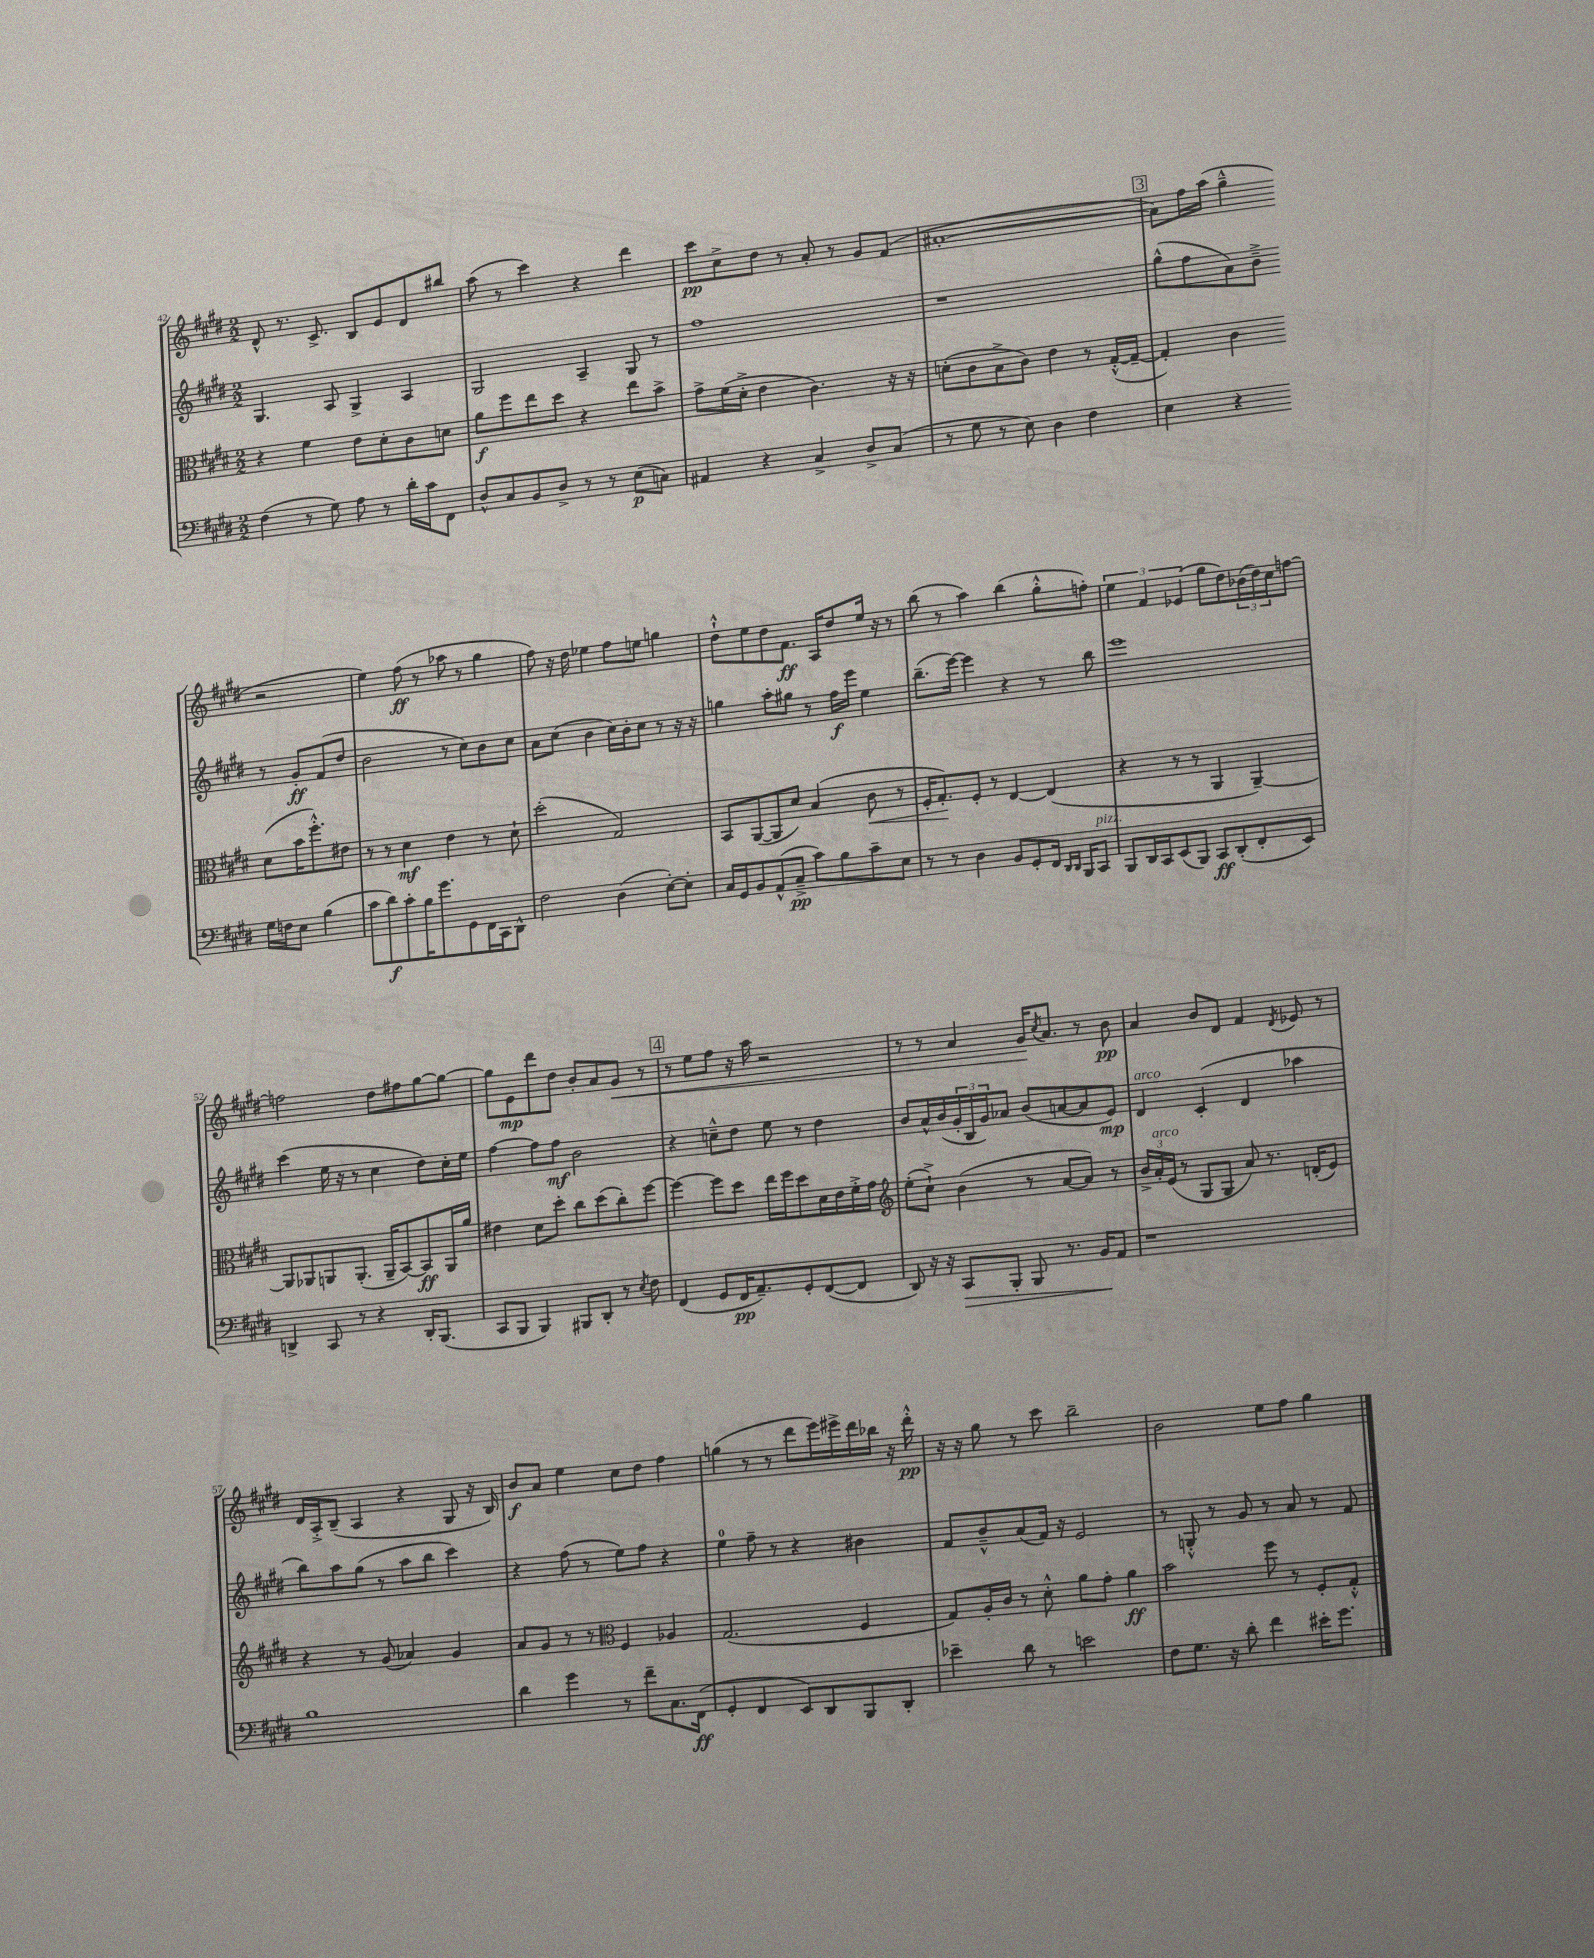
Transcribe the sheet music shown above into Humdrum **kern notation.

**kern	**dynam	**kern	**dynam	**kern	**dynam	**kern	**dynam
*part4	*part4	*part3	*part3	*part2	*part2	*part1	*part1
*staff4	*staff4	*staff3	*staff3	*staff2	*staff2	*staff1	*staff1
*clefF4	*	*clefC3	*	*clefG2	*	*clefG2	*
*k[f#c#g#d#]	*	*k[f#c#g#d#]	*	*k[f#c#g#d#]	*	*k[f#c#g#d#]	*
*M2/2	*	*M2/2	*	*M2/2	*	*M2/2	*
=42	=42	=42	=42	=42	=42	=42	=42
(4F#\	.	4r	.	4.G#/	.	8d#^^/	.
.	.	.	.	.	.	8.r	.
8r	.	4f#\	.	.	.	.	.
.	.	.	.	.	.	8.c#^/	.
8G#\)	.	.	.	8A/	.	.	.
8A\	.	8e\L	.	4G#^/	.	8B/L	.
8r	.	8d#'\	.	.	.	8e/	.
16d#'\LL	.	8c#\	.	4A/	.	8d#/	.
16c#\J	.	.	.	.	.	.	.
8FF#\J	.	8dn\J	.	.	.	8bb#X/J	.
=43	=43	=43	=43	=43	=43	=43	=43
8D#^^/L	.	8a\L	f	2G#/	.	(8aa\	.
8C#/	.	8ff#\	.	.	.	8r	.
8BB/	.	8ee\	.	.	.	4ccc#\)	.
8D#^/J	.	8dd#\J	.	.	.	.	.
8r	.	4r	.	4A~/	.	4r	.
8r	.	.	.	.	.	.	.
(8E\L	p	8ee\L	.	8G#/	.	4ddd#\	.
8Cn\J)	.	8b^\J	.	8r	.	.	.
=44	=44	=44	=44	=44	=44	=44	=44
4AA#X/	.	8g#^\L	.	1ff#	.	8ccc#\L	pp
.	.	(16f#\L	.	.	.	8cc#^\	.
.	.	16d#'^\JJ	.	.	.	.	.
4r	.	4e\	.	.	.	8dd#\J	.
.	.	.	.	.	.	8r	.
4C#^/	.	4.c#\)	.	.	.	8a'/	.
.	.	.	.	.	.	8r	.
8D#^/L	.	.	.	.	.	8g#/L	.
(8C#/J	.	16r	.	.	.	(8f#/J	.
.	.	16r	.	.	.	.	.
=45	=45	=45	=45	=45	=45	=45	=45
8r	.	(8dn'\L	.	1r	.	[1a#X'	.
8G#\	.	8c#\	.	.	.	.	.
8r	.	8B^\	.	.	.	.	.
8E\)	.	8c#\J)	.	.	.	.	.
4D#\	.	4e\	.	.	.	.	.
4F#\	.	8r	.	.	.	.	.
.	.	([16G#'^^/LL	.	.	.	.	.
.	.	16G#~/JJ_	.	.	.	.	.
!!LO:REH:place=s1:t=3
=46	=46	=46	=46	=46	=46	=46	=46
4E\	.	4G#'/])	.	(8gg#^^\L	.	8a#\L])	.
.	.	.	.	8ff#\	.	16ff#\L	.
.	.	.	.	.	.	(16aa\JJ	.
4r	.	4c#\	.	8a\)	.	4gg#~^^\	.
.	.	.	.	8b~^\J	.	.	.
16G#\LL	.	(8d#\L	.	8r	.	2r	.
16Fn\J	.	.	.	.	.	.	.
8E\J	.	16b\K	.	8g#'/L	ff	.	.
.	.	8.ff#'^^\)	.	.	.	.	.
(4B\	.	.	.	(8f#/	.	.	.
.	.	8e#X\J	.	8dd#/J	.	.	.
!!LO:LB:g=z
=47	=47	=47	=47	=47	=47	=47	=47
8c#\L	.	8r	.	2b\	.	4ee\)	.
8d#\)	f	8r	.	.	.	.	.
8c#'\	.	4d#\	mf	.	.	(8ff#\	ff
16B\K	.	.	.	.	.	8r	.
8.g#\	.	.	.	.	.	.	.
.	.	4e\	.	8r	.	8aa-X\	.
8GG#\	.	.	.	8cc#\L)	.	8r	.
16FF#\L	.	8r	.	8b\	.	4gg#\	.
16CC#\J	.	.	.	.	.	.	.
8DD#^^\J	.	8d#`\	.	8cc#\J	.	.	.
=48	=48	=48	=48	=48	=48	=48	=48
2F#\	.	(2dd#'\	.	8a\L	.	8ff#\)	.
.	.	.	.	(8cc#\J	.	16r	.
.	.	.	.	.	.	16dd#\	.
.	.	.	.	4b\	.	4ee-X\	.
(4D#\	.	2G#/)	.	16cc#\LL)	.	8ff#\L	.
.	.	.	.	16b'\J	.	.	.
.	.	.	.	8cc#\J	.	8een\J	.
[8E'\L)	.	.	.	8r	.	4ggn\	.
8E'\J]	.	.	.	16r	.	.	.
.	.	.	.	16r	.	.	.
=49	=49	=49	=49	=49	=49	=49	=49
16C#/LL	.	8BB/L	.	4ggn\	.	8dd#`^^\L	.
16GG#/J	.	.	.	.	.	.	.
8BB/	.	([8AA/	.	.	.	8ee\	.
(8AA^^/	.	8AA/]	.	8aa'\L	.	8dd#\	.
8C#~^/J	pp	8d#/J)	.	8gg#X\J	.	8.f#\J	ff
8c#\L)	.	(4B/	.	8r	.	.	.
.	.	.	.	.	.	16A/KL	.
8B\	.	.	.	16ff#\LL	f	8dd#/	.
.	.	.	.	16eee\JJ	.	.	.
!	!	!	!LO:HP:b	!	!	!	!
8c#~\	.	8c#\	<	4ee\	.	16ee/Jk	.
.	.	.	.	.	.	16r	.
8E\J	.	8r	.	.	.	8r	.
=50	=50	=50	=50	=50	=50	=50	=50
8r	.	16F#'/KL	.	(8.bb~\L	.	(8bb\	.
.	.	8.G#'/)	.	.	.	.	.
8r	.	.	.	.	.	8r	.
.	.	.	.	[16eee\Jk)	.	.	.
4D#\	.	8F#'/J	[	4eee\]	.	4aa\)	.
.	.	8r	.	.	.	.	.
8BB/L	.	[4E/	.	4r	.	(4bb\	.
8GG#'/	.	.	.	.	.	.	.
16FF#/Jk	.	(4E/]	.	8r	.	8gg#'^^\L	.
16qqDD#/LL	.	.	.	.	.	.	.
16qqDD#/JJ	.	.	.	.	.	.	.
16BBB/KL	.	.	.	.	.	.	.
!LO:TX:a:i:t=pizz.	!	!	!	!	!	!	!
8CC#/J	.	.	.	8bb\	.	8ffn'\J)	.
=51	=51	=51	=51	=51	=51	=51	=51
8BBB/L	.	4r	.	1eee	.	6ee\	.
16DD#/L	.	.	.	.	.	.	.
.	.	.	.	.	.	6f#/	.
16CC#/J	.	.	.	.	.	.	.
(8EE/	.	8r	.	.	.	.	.
.	.	.	.	.	.	(6e-X/	.
8BBB/J)	.	8r	.	.	.	.	.
8CC#/L	ff	4AA/	.	.	.	8gg#\L	.
(8DD#'/	.	.	.	.	.	8dd#\)	.
8FF#'/	.	[4AA~/)	.	.	.	(24b-X\L	.
.	.	.	.	.	.	24dd#\)	.
.	.	.	.	.	.	24cc#\J	.
8EE/J)	.	.	.	.	.	[8ffn\J	.
!!LO:LB:g=z
=52	=52	=52	=52	=52	=52	=52	=52
4DDn^/	.	8AA/L]	.	(4ccc#\	.	2ffn\]	.
.	.	8AA-X/	.	.	.	.	.
8CC#/	.	8AAn/	.	16ee\	.	.	.
.	.	.	.	16r	.	.	.
8r	.	(8.AA'/J	.	8r	.	.	.
4r	.	.	.	4cc#\	.	8dd#\L	.
.	.	16AA~/KL	.	.	.	.	.
.	.	[8BB/)	.	.	.	8ff#X\	.
16DD'/KL	.	8BB/]	ff	8dd#\L)	.	[8gg#\	.
(8.BBB/J	.	.	.	.	.	.	.
.	.	16AA/L	.	16cc#'\L	.	8gg#\J_	.
.	.	16a/JJ	.	16ee\JJ	.	.	.
=53	=53	=53	=53	=53	=53	=53	=53
8CC#/L	.	4e#X\	.	[4ff#\	.	8gg#\L]	.
8BBB/J	.	.	.	.	.	8e\	mp
4BBB/)	.	8d#\L	.	8ff#\L]	.	8ddd#\	.
.	.	8dd#'\J	.	8ff#\J	mf	8dd#\J	.
8BBB#X/L	.	8cc#\L	.	2b\	.	8b'/L	.
8DD#'/J	.	(8dd#\	.	.	.	8a/	.
!	!	!	!	!	!	!	!LO:HP:b
8r	.	8cc#'\)	.	.	.	8g#/J	<
8qE/	.	.	.	.	.	.	.
8F#\	.	[8ff#\J	.	.	.	8r	.
!!LO:REH:place=s1:t=4
=54	=54	=54	=54	=54	=54	=54	=54
(4FF#/	.	4ff#\_	.	4r	.	8r	.
.	.	.	.	.	.	8ee\L	.
8GG#/L	.	8ff#\L]	.	8ccn~^^\L	.	8ff#\J	.
16FF#/K	pp	8dd#\J	.	8dd#\J	.	16r	.
8.AA~/)	.	.	.	.	.	16aa\	.
.	.	16ee\LL	.	8ee\	.	2r	.
.	.	16ff#\J	.	.	.	.	.
8GG#'/	.	8dd#\	.	8r	.	.	.
([8FF#/	.	16d#\L	.	4dd#\	.	.	.
.	.	16e\	.	.	.	.	.
8FF#/J]	.	16f#'^\	.	.	.	.	.
.	.	16g#\JJ	.	.	.	.	.
=55	=55	=55	=55	=55	=55	=55	=55
*	*	*clefG2	*	*	*	*	*
8DD#/)	.	(8ee'\L	.	8b/L	.	8r	.
16r	.	8cc#`^\J)	.	16a^^/L	.	8r	.
16r	.	.	.	(16b/	.	.	.
!	!LO:HP:b	!	!	!	!	!	!
8CC#/L	>	(4b\	.	24g#'/	.	4a/	.
.	.	.	.	24B/	.	.	.
.	.	.	.	24g#/J)	.	.	.
8BBB'/J	.	.	.	8a-X/J	.	.	.
8BBB/	.	8r	.	(8b/L	.	16g#/KL	.
.	.	.	.	.	.	8qcc#/	.
.	.	.	.	.	.	8.a/J	[
8.r	.	[8a/L	.	[8an/	.	.	.
.	.	8a/J])	.	8a/]	.	8r	.
16BB/KL	.	.	.	.	.	.	.
8AA/J	]	8r	.	8e/J)	mp	8b\	pp
=56	=56	=56	=56	=56	=56	=56	=56
!	!	!	!	!LO:TX:a:i:t=arco	!	!	!
1r	.	24b^/LL	.	4d#/	.	4a/	.
!	!	!LO:TX:a:i:t=arco	!	!	!	!	!
.	.	24a'/	.	.	.	.	.
.	.	(24e/JJ	.	.	.	.	.
.	.	8r	.	.	.	.	.
.	.	8G#/L	.	(4c#'/	.	8b/L	.
.	.	8G#/J	.	.	.	8d#/J	.
.	.	8a/)	.	4d#/	.	4f#/	.
.	.	8.r	.	.	.	.	.
.	.	.	.	.	.	8qd#/	.
.	.	.	.	4aa-X\	.	8e-X/	.
.	.	(16dn'/KL	.	.	.	.	.
.	.	8e/J)	.	.	.	8r	.
!!LO:LB:g=z
=57	=57	=57	=57	=57	=57	=57	=57
1B	.	4r	.	8bb\L)	.	16d#/LL	.
.	.	.	.	.	.	16A'^/J	.
.	.	.	.	8aa\	.	(8B~/J	.
.	.	8r	.	(8gg#\J	.	4A/	.
.	.	(8g#/	.	8r	.	.	.
.	.	4a-X/)	.	8aa\L	.	4r	.
.	.	.	.	8bb\J	.	.	.
.	.	4g#/	.	4ccc#\)	.	8G#/	.
.	.	.	.	.	.	16r	.
.	.	.	.	.	.	16B/)	.
=58	=58	=58	=58	=58	=58	=58	=58
4d#\	.	8a/L	.	4r	.	8b/L	f
.	.	8g#/J	.	.	.	8a/J	.
4g#\	.	8r	.	(8ff#\	.	4ee\	.
.	.	8r	.	8r	.	.	.
*	*	*clefC3	*	*	*	*	*
8r	.	4F#/	.	8ee\L)	.	8cc#\L	.
8f#~\L	.	.	.	8ff#\J	.	8dd#\J	.
8.C#\	.	4A-X/	.	4r	.	4ff#\	.
(16FF#\Jk	ff	.	.	.	.	.	.
=59	=59	=59	=59	=59	=59	=59	=59
4GG#'/	.	(2.G#/	.	4ee\	.	(4ggn\	.
4FF#/	.	.	.	8ff#~\	.	8r	.
.	.	.	.	8r	.	8r	.
8EE/L)	.	.	.	4r	.	8ddd#\L	.
8DD#/	.	.	.	.	.	16eee\L)	.
.	.	.	.	.	.	16eee#X^\	.
8BBB/	.	4F#/	.	4b#X\	.	16ddd#\	.
.	.	.	.	.	.	16bb-X\JJ	.
8DD#'/J	.	.	.	.	.	16r	.
.	.	.	.	.	.	16ddd#'^^\	pp
=60	=60	=60	=60	=60	=60	=60	=60
4e-X~\	.	8G#/L)	.	8f#/L	.	16r	.
.	.	.	.	.	.	16r	.
.	.	16A'/L	.	8b~^^/	.	8gg#\	.
.	.	16c#/JJ	.	.	.	.	.
8d#\	.	8r	.	(8a/	.	8r	.
8r	.	8d#'^^\	.	16f#/Jk)	.	8ccc#\	.
.	.	.	.	16r	.	.	.
2en\	.	8a\L	.	2e/	.	2bb~\	.
.	.	8g#'\J	.	.	.	.	.
.	.	4a\	ff	.	.	.	.
=61	=61	=61	=61	=61	=61	=61	=61
8F#\L	.	2b\	.	8r	.	2b\	.
8.G#\J	.	.	.	8Gn'^^/	.	.	.
.	.	.	.	8r	.	.	.
16r	.	.	.	.	.	.	.
8d#'\	.	.	.	8g#/	.	.	.
4f#\	.	8ff#\	.	8r	.	8ee\L	.
.	.	8r	.	8a/	.	8ff#\J	.
16e#X'\KL	.	8F#'/L	.	8r	.	4gg#\	.
8.g#\J	.	.	.	.	.	.	.
.	.	8G#'^^/J	.	8f#/	.	.	.
==	==	==	==	==	==	==	==
*-	*-	*-	*-	*-	*-	*-	*-
